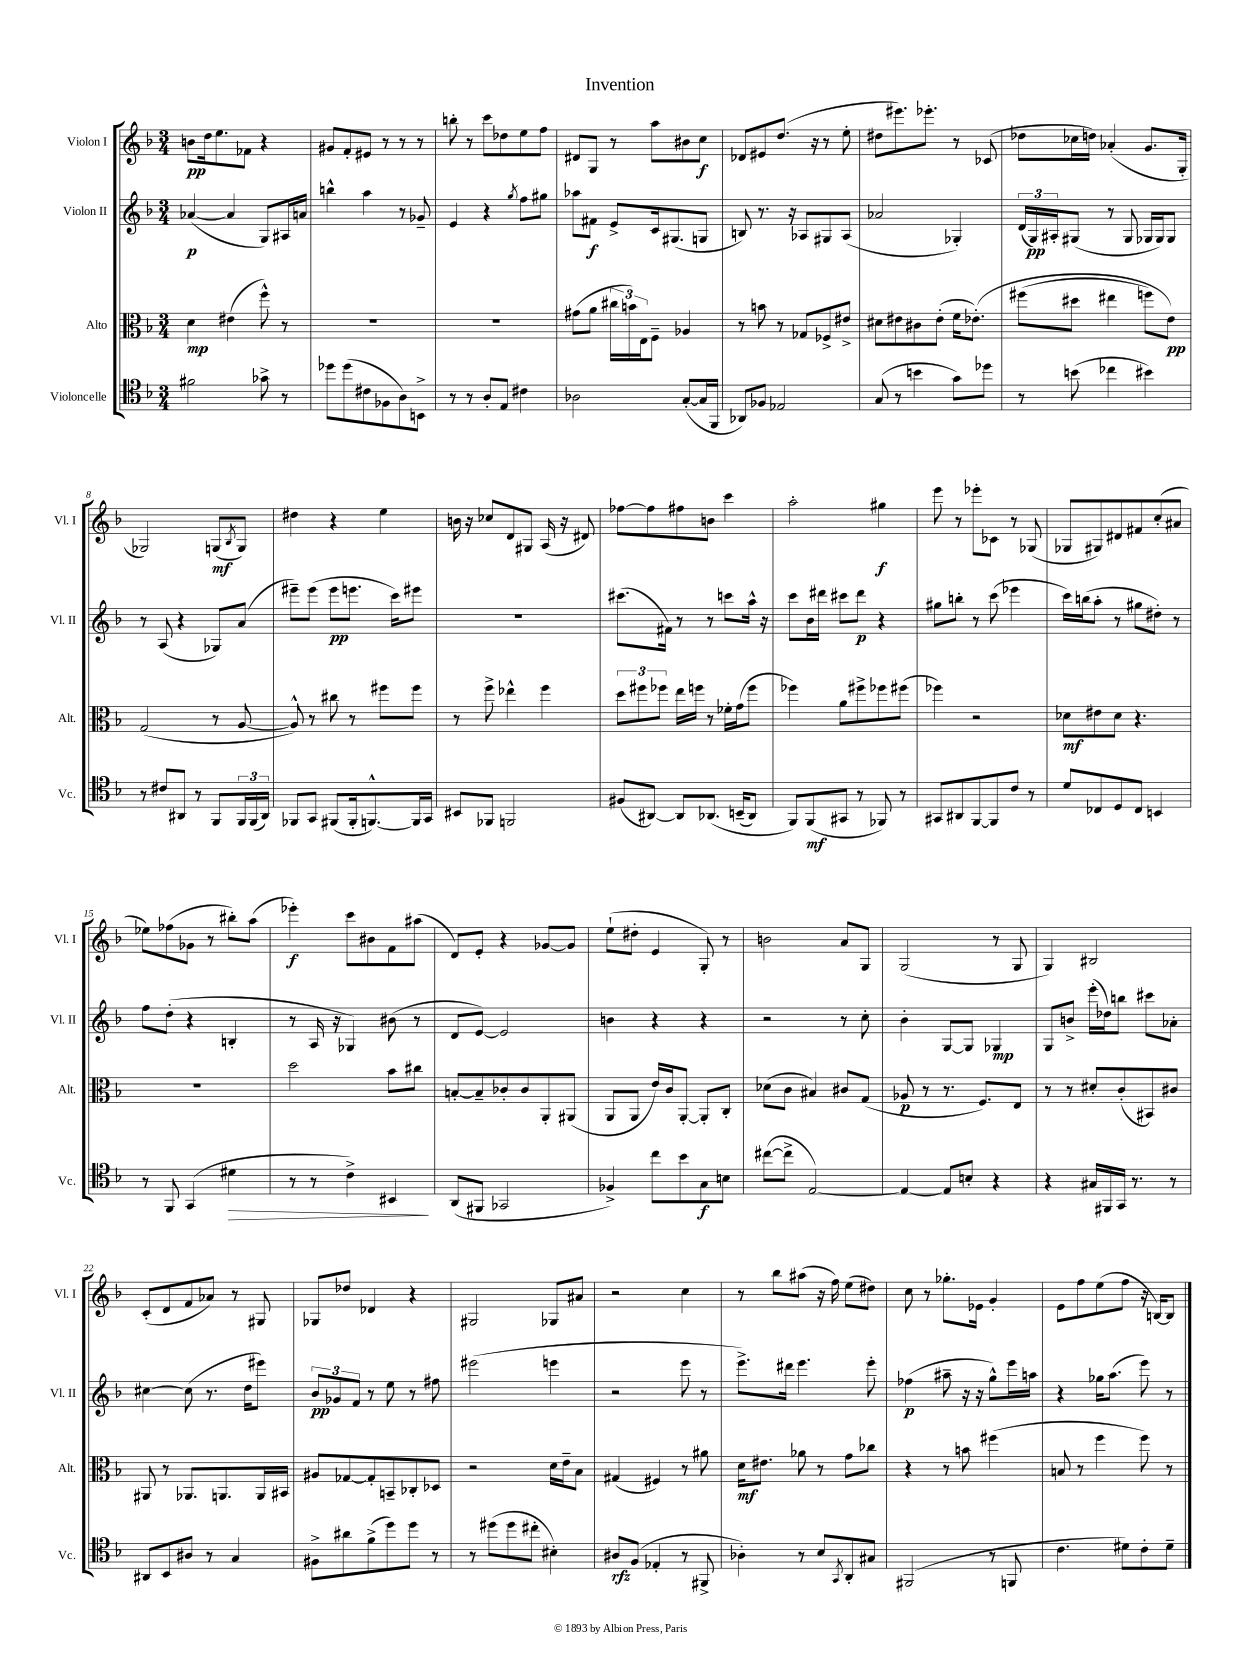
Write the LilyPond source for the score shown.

\header { title = "Invention" }
<<
\new StaffGroup <<
\new Staff = "s0" \with { instrumentName = "Violon I" shortInstrumentName = "Vl. I" } {
    \clef treble \key f \major \numericTimeSignature \time 3/4
    b'8\pp d''16 e''8. fes'8 r4 |
    gis'8 f'8-. eis'8 r8 r8 r8 |
    b''8-. r8 c'''8 des''8 e''8 f''8 |
    dis'8 g8 r8 a''8 bis'8 c''8\f |
    des'8 eis'8 d''8.( r16 r8 e''8-. |
    dis''8 eis'''8.) ees'''8.-. r8 ces'8( |
    des''8 ces''16 d''16) aes'4-.( g'8. g16-. |
    ges2) g8\mf( \acciaccatura { bes8 } g8) |
    dis''4 r4 e''4 |
    b'16 r16 ces''8 d'8 gis8 a16( r16 dis'8) |
    fes''8~ fes''8 fis''8 b'8 c'''4 |
    a''2-. gis''4\f |
    e'''8 r8 ees'''8-. ces'8 r8 ges8( |
    ges8 gis8) dis'8 fis'8 c''8-.( ais'8 |
    ees''8) fes''8( ges'8 r8 bis''8-.) a''8( |
    ees'''4-.\f) c'''8 bis'8 f'8 ais''8( |
    d'8) e'8-. r4 ges'8~ ges'8 |
    e''8-!( dis''8-. e'4 g8-.) r8 |
    b'2 a'8 g8 |
    g2( r8 g8 |
    g4) bis2 |
    c'8-.( d'8 f'8 aes'8) r8 gis8 |
    ges8 des''8 des'4 r4 |
    gis2 ges8 ais'8 |
    r2 c''4 |
    r8 bes''8 ais''8( r16 f''16) e''8( dis''8) |
    c''8 r8 ges''8.-. ees'16 g'4-. |
    e'8 f''8 e''8( f''8 r16 b16~) b8 \bar "|." |
}
\new Staff = "s1" \with { instrumentName = "Violon II" shortInstrumentName = "Vl. II" } {
    \clef treble \key f \major \numericTimeSignature \time 3/4
    aes'4~\p( aes'4 g8) ais16 a'16 |
    b''4-^ a''4 r8 ges'8-- |
    e'4 r4 \acciaccatura { g''8 } f''8 gis''8 |
    aes''8 fis'8\f e'8-> c'16 gis8.( g8 |
    b8) r8. r16 aes8 gis8 aes8( |
    aes'2 ges4-.) |
    \tuplet 3/2 { d'16( g16\pp) ais16-. } gis8( r8 gis8 ges16 ges16) ges8 |
    r8 a8( r4 ges8) a'8( |
    eis'''8--) eis'''8( eis'''8\pp e'''8. c'''16) eis'''8 |
    R2. |
    cis'''8.( fis'16) r8 r8 c'''8 a''16-^ r16 |
    c'''8 bes'16 dis'''16 cis'''8 dis'''8\p r4 |
    gis''8 b''8-. r8 c'''8( ees'''4 |
    c'''16) b''16( a''8-. r8 gis''8 dis''8-.) r8 |
    f''8 d''8-.( r4 b4-. |
    r8 a16 r16 ges4) bis'8( r8 |
    d'8 e'8~) e'2 |
    b'4 r4 r4 |
    r2 r8 c''8-. |
    bes'4-. g8~ g8 ges4\mp |
    g8 b'8-> e'''16-.( des''16) b''8 cis'''8 aes'8-. |
    cis''4~ cis''8( r8. d''16 eis'''8) |
    \tuplet 3/2 { bes'8\pp ges'8 f'8 } r8 e''8 r8 fis''8 |
    eis'''2( e'''4 |
    r2 e'''8 r8 |
    e'''8.->) dis'''16 e'''4. e'''8-. |
    fes''4\p( ais''8-- r16 r16 g''8-^) e'''16 a''16 |
    r4 ges''16 a''8.( e'''8) r8 \bar "|." |
}
\new Staff = "s2" \with { instrumentName = "Alto" shortInstrumentName = "Alt." } {
    \clef alto \key f \major \numericTimeSignature \time 3/4
    d'4\mp eis'4( f''8-^) r8 |
    R2. |
    R2. |
    gis'8( a'8 \tuplet 3/2 { cis''16 b'16) e16 } f8-- aes4 |
    r8 b'8 r8 ges8 fes8-> eis'8-> |
    dis'8 eis'8 cis'8 eis'8-.( f'16 ees'8.-.)\( |
    fis''8( dis''8 eis''4 f''8) e'8\pp\) |
    g2( r8 a8~ |
    a8-^) r8 cis''8 r8 fis''8 fis''8 |
    r8 f''8-> ees''4-^ f''4 |
    \tuplet 3/2 { d''8 fis''8 fes''8 } e''16 f''16 r8 fes'16-. g'16( f''8 |
    fes''4) a'8 fis''8-> fes''8 fis''8( |
    fes''4) r2 |
    des'8\mf eis'8 des'8 r4. |
    R2. |
    d''2 bes'8 cis''8 |
    b8~-. b8-- ces'8-. ces'8 a,8-. ais,8( |
    a,8 a,8 e'16) c'16 a,8~-. a,8-. c8-. |
    des'8( c'8 bis4) cis'8 g8( |
    aes8\p r8 r8. f8.) e8 |
    r8 r8 dis'8-. c'8-.( bis,8) cis'8 |
    ais,8 r8 aes,8. a,8. a,16 bis,16 |
    ais8 ges8~ ges8-. b,8-- ces8-. des8 |
    r2 d'16 e'16-- bes8 |
    gis4( fis4) r8 ais'8 |
    d'16\mf eis'8. aes'8 r8 g'8 ces''8 |
    r4 r8 b'8 fis''4( |
    b8 r8 f''4 f''8) r8 \bar "|." |
}
\new Staff = "s3" \with { instrumentName = "Violoncelle" shortInstrumentName = "Vc." } {
    \clef tenor \key f \major \numericTimeSignature \time 3/4
    fis'2 ges'8-> r8 |
    des''8 des''8( cis'8 fes8 a8) b,8-> |
    r8 r8 a8-. e8 cis'4 |
    aes2 g8~-.( g16 f,16 |
    aes,8) fes8 ees2 |
    g8( r8 b'4 g'8) des''8 |
    r8 b'8( ces''4 bis'4) |
    r8 cis'8 ais,8 r8 f,8 \tuplet 3/2 { f,16 f,16( ais,16) } |
    fes,8 g,8 fis,8( fis,16-. f,8.~-^) f,16 g,16 |
    bis,8 fes,8 f,2 |
    fis8( ais,8~) ais,8 aes,8.\( b,16--( aes,8) |
    f,8\) f,8\mf( gis,8 r8 fes,8) r8 |
    gis,8 ais,8 f,8~ f,8 c'8 r8 |
    d'8 ces8 d8 ces8 b,4 |
    r8 f,8 g,4( dis'4\> |
    r8 r8 c'4->) bis,4\! |
    a,8( fis,8 ges,2 |
    fes4->) c''8 bes'8 g8\f b8 |
    cis''8~( cis''8-> e2~) |
    e4~ e8 b8-. r4 |
    r4 gis16 fis,16 g,16 r8. r8 |
    ais,8 bes,8 ais8 r8 g4 |
    fis8-> ais'8 f'8->( d''8) d''8 r8 |
    r8 dis''8( dis''8 cis''8-. bis4-.) |
    ais8\rfz f8( ees4-. r8 fis,8-> |
    aes4-.) r8 bes8 \acciaccatura { g,8 } a,8-. gis8 |
    fis,2( r8 f,8 |
    c'4. dis'8) c'8-. dis'8-- \bar "|." |
}
>>
>>
